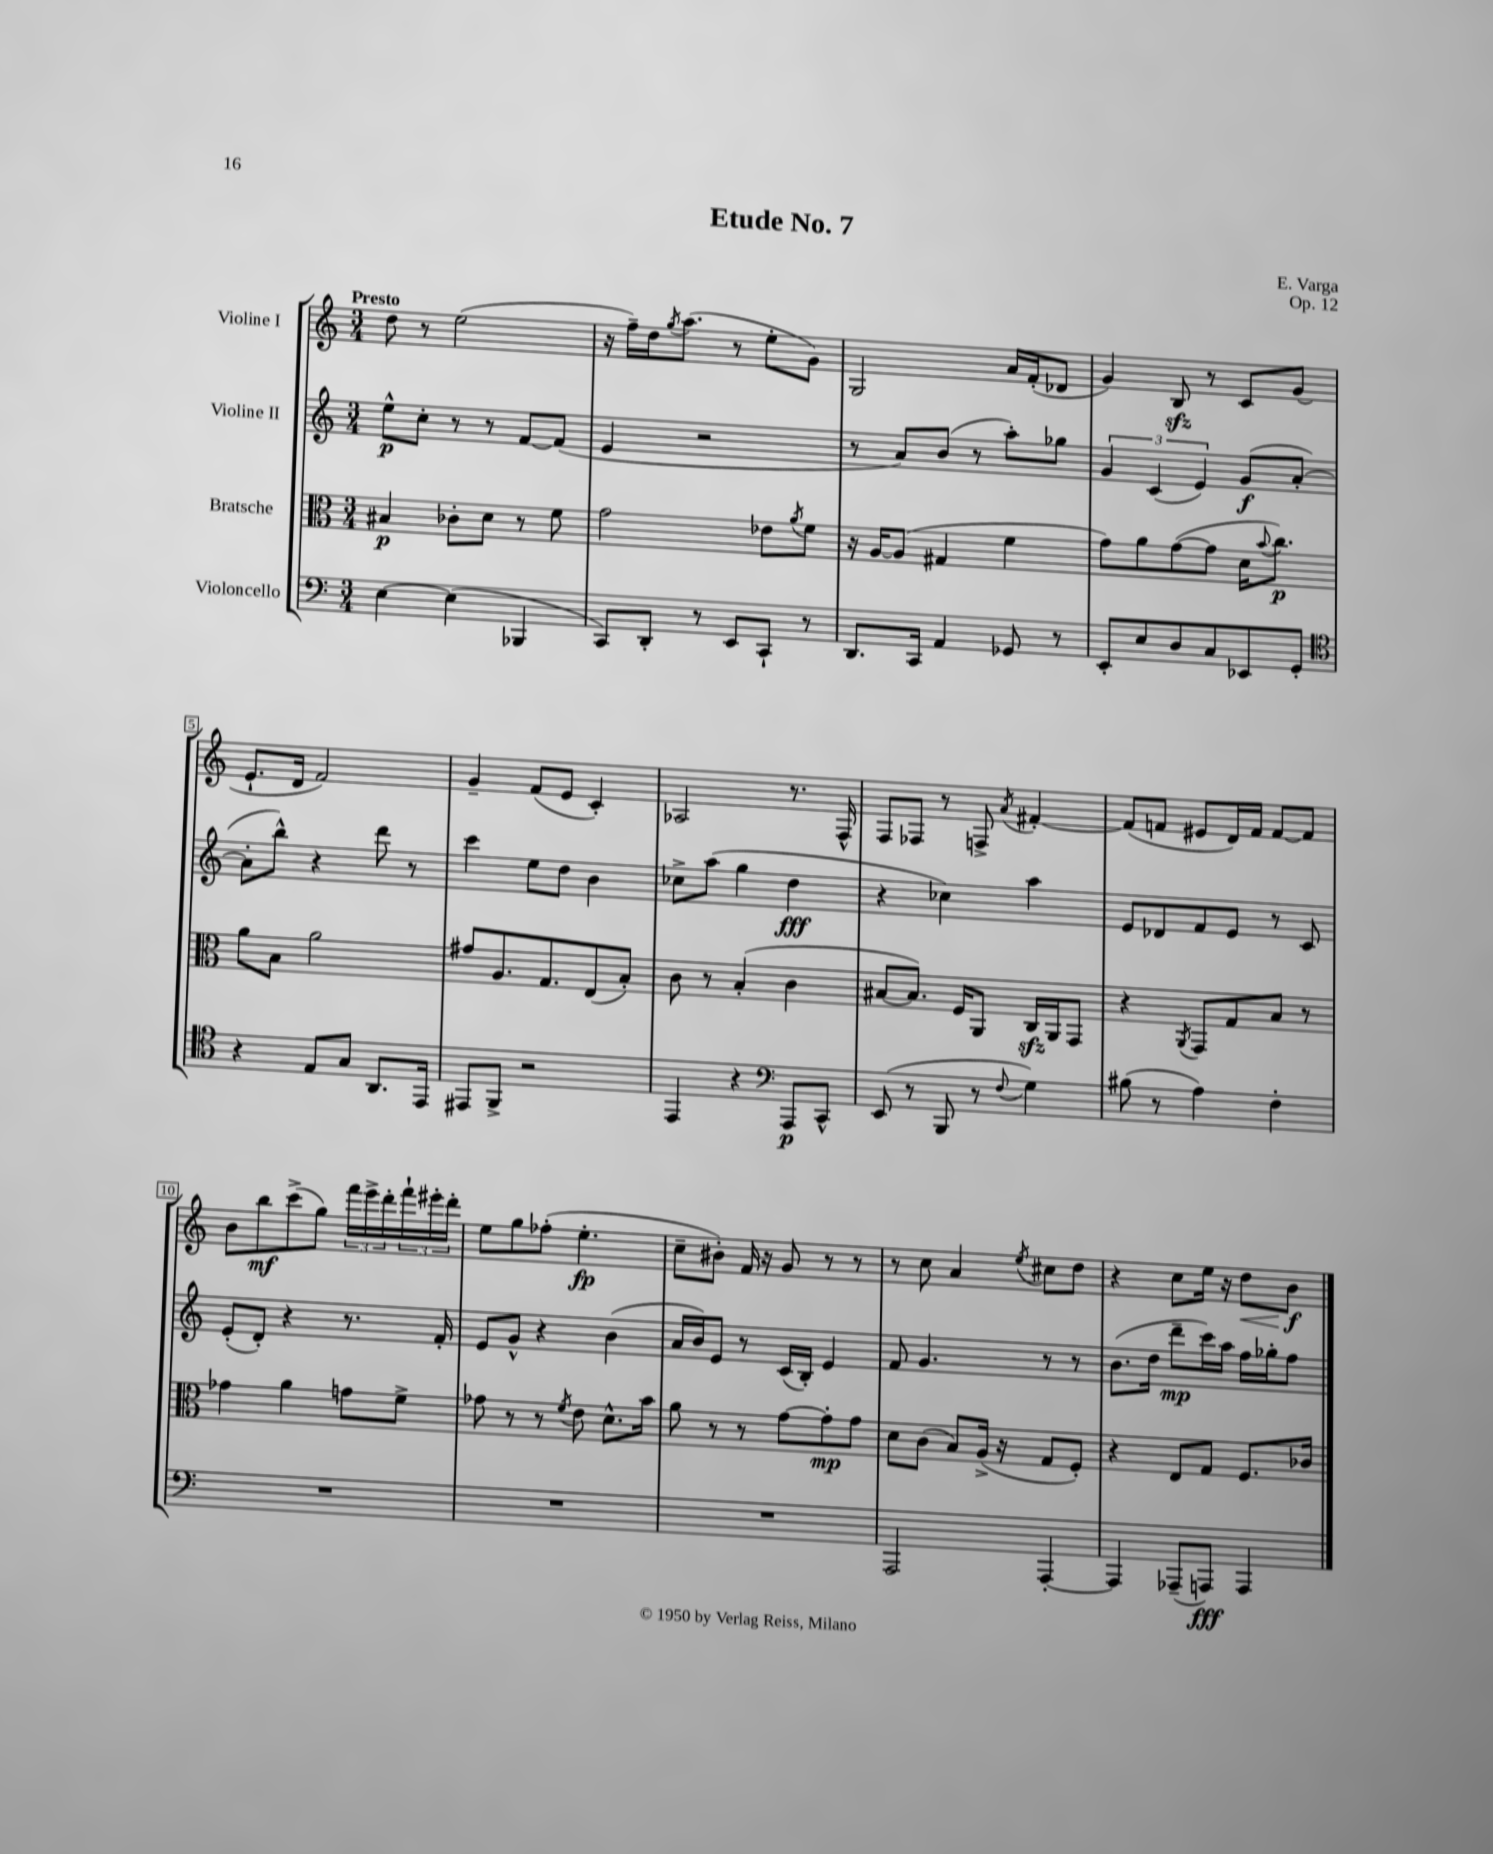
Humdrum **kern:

**kern	**kern	**kern	**kern
*staff4	*staff3	*staff2	*staff1
*clefF4	*clefC3	*clefG2	*clefG2
*k[]	*k[]	*k[]	*k[]
*M3/4	*M3/4	*M3/4	*M3/4
[4E\	4B#/	8ee^^\L	8dd\
.	.	8cc'\J	8r
(4E\]	8c-'\L	8r	(2ee\
.	8d\J	8r	.
4BBB-/	8r	[8f/L	.
.	8f\	(8f/]J	.
=	=	=	=
8CC/L)	2g\	4e/	16r
.	.	.	16ff~\LL)
8DD'/J	.	.	16dd\J
.	.	.	8qgg/
.	.	.	(8.aa\J
8r	.	2r	.
8EE/L	.	.	8r
8CC`/J	8e-\L	.	8ee'\L
.	8qa/	.	.
8r	8f\J	.	8g\J)
=	=	=	=
8.DD/L	16r	8r	2G/
.	[16A/LK	.	.
.	(8A/]J	8a/L)	.
16CC/Jk	.	.	.
4AA/	4G#/	(8b/J	.
.	.	8r	.
8GG-/	4f\	8aa'\L)	16a/LL
.	.	.	(16f'/J
8r	.	8gg-\J	8d-/J
=	=	=	=
8EE'/L	8g\L)	6g/	4g/)
8E/	8a\	.	.
.	.	(6c/	.
8D/	([8g\	.	8B/
.	.	6e/)	.
8C/	8g\]J	.	8r
8EE-/	16d\LK	(8g/L	8c/L
.	8qqb/	.	.
.	8.cc\J)	.	.
8GG'/J	.	[8a'/J	(8g/J
=	=	=	=
*clefC4	*	*	*
4r	8a\L	8a'\]L	8.e`/L
.	8B\J	8bb^^\J)	.
.	.	.	16d/Jk
8E/L	2a\	4r	2f/)
8G/J	.	.	.
8.AA/L	.	8ddd\	.
.	.	8r	.
16EE/Jk	.	.	.
=	=	=	=
8EE#/L	8g#/L	4ccc\	4g~/
8FF^/J	8.A/	.	.
2r	.	8ee\L	(8f/L
.	8.G/	.	.
.	.	8dd\J	8e/J
.	(8E/	4b\	4c'/)
.	8B'/J)	.	.
=	=	=	=
4EE/	8c\	8cc-^\L	2A-/
.	8r	(8aa\J	.
4r	(4B'/	4gg\	.
*clefF4	*	*	*
8AAA/L	4c\	4dd\	8.r
8CC^^/J	.	.	.
.	.	.	16F^^/
=	=	=	=
(8EE/	[8B#/L	4r	8F/L
8r	8.B#/]J)	.	8F-/J
8BBB/	.	4cc-\)	8r
.	16F/LK	.	.
8r	8AA/J	.	8F^/
8qqF/	.	.	8qa/
4G\)	16C/LL	4aa\	[4f#'/
.	16AA/J	.	.
.	8GG/J	.	.
=	=	=	=
(8B#\	4r	8e/L	(8f#/]L
8r	.	8d-/	8f/J
.	8qAA/	.	.
4A\)	8GG/L	8f/	8e#/L
.	8G/	8e/J	16d/L)
.	.	.	16f/JJ
4F'\	8B/J	8r	[8f/L
.	8r	8c/	8f/]J
=	=	=	=
2.r	4g-\	(8e'/L	8b\L
.	.	8d'/J)	8bb\
.	4a\	4r	(8ccc^\
.	.	.	8gg\J)
.	8g\L	8.r	24fff\LL
.	.	.	24eee^\
.	.	.	24ddd'\
.	8f^\J	.	24fff`\
.	.	.	24eee#'\
.	.	16f'/	.
.	.	.	24ddd'\JJ
=	=	=	=
2.r	8g-\	8e/L	8ee\L
.	8r	8g^^/J	8gg\
.	8r	4r	(8ff-'\J
.	8qf/	.	.
.	8e\	.	4.ee'\
.	8.d^^\L	(4b\	.
.	16b\Jk	.	.
=	=	=	=
2.r	8a\	16a/LL	8cc~\L
.	.	16b/J)	.
.	8r	8e/J	8b#'\J)
.	8r	8r	16f/
.	.	.	16r
.	[8g\L	(16c/LL	8g/
.	.	16B'/JJ)	.
.	8g'\]	4e/	8r
.	8g\J	.	8r
=	=	=	=
2AAA/	8d\L	8f/	8r
.	(8c\J	4.g/	8cc\
.	8B/L)	.	4a/
.	(16A^/Jk	.	.
.	16r	.	.
.	.	.	8qee/
[4AAA'/	8G/L	8r	8cc#\L
.	8F'/J)	8r	8dd\J
=	=	=	=
4AAA/]	4r	(8.b\L	4r
.	.	16dd\Jk	.
(8AAA-~/L	8E/L	8ddd~\L	8cc\L
8AAA/J)	8G/J	16ccc\L)	16ee\Jk
.	.	16aa\JJ	16r
4AAA/	8.F/L	16ff\LL	8dd\L
.	.	16gg-'\J	.
.	.	8ff\J	8b\J
.	16c-/Jk	.	.
==	==	==	==
*-	*-	*-	*-
